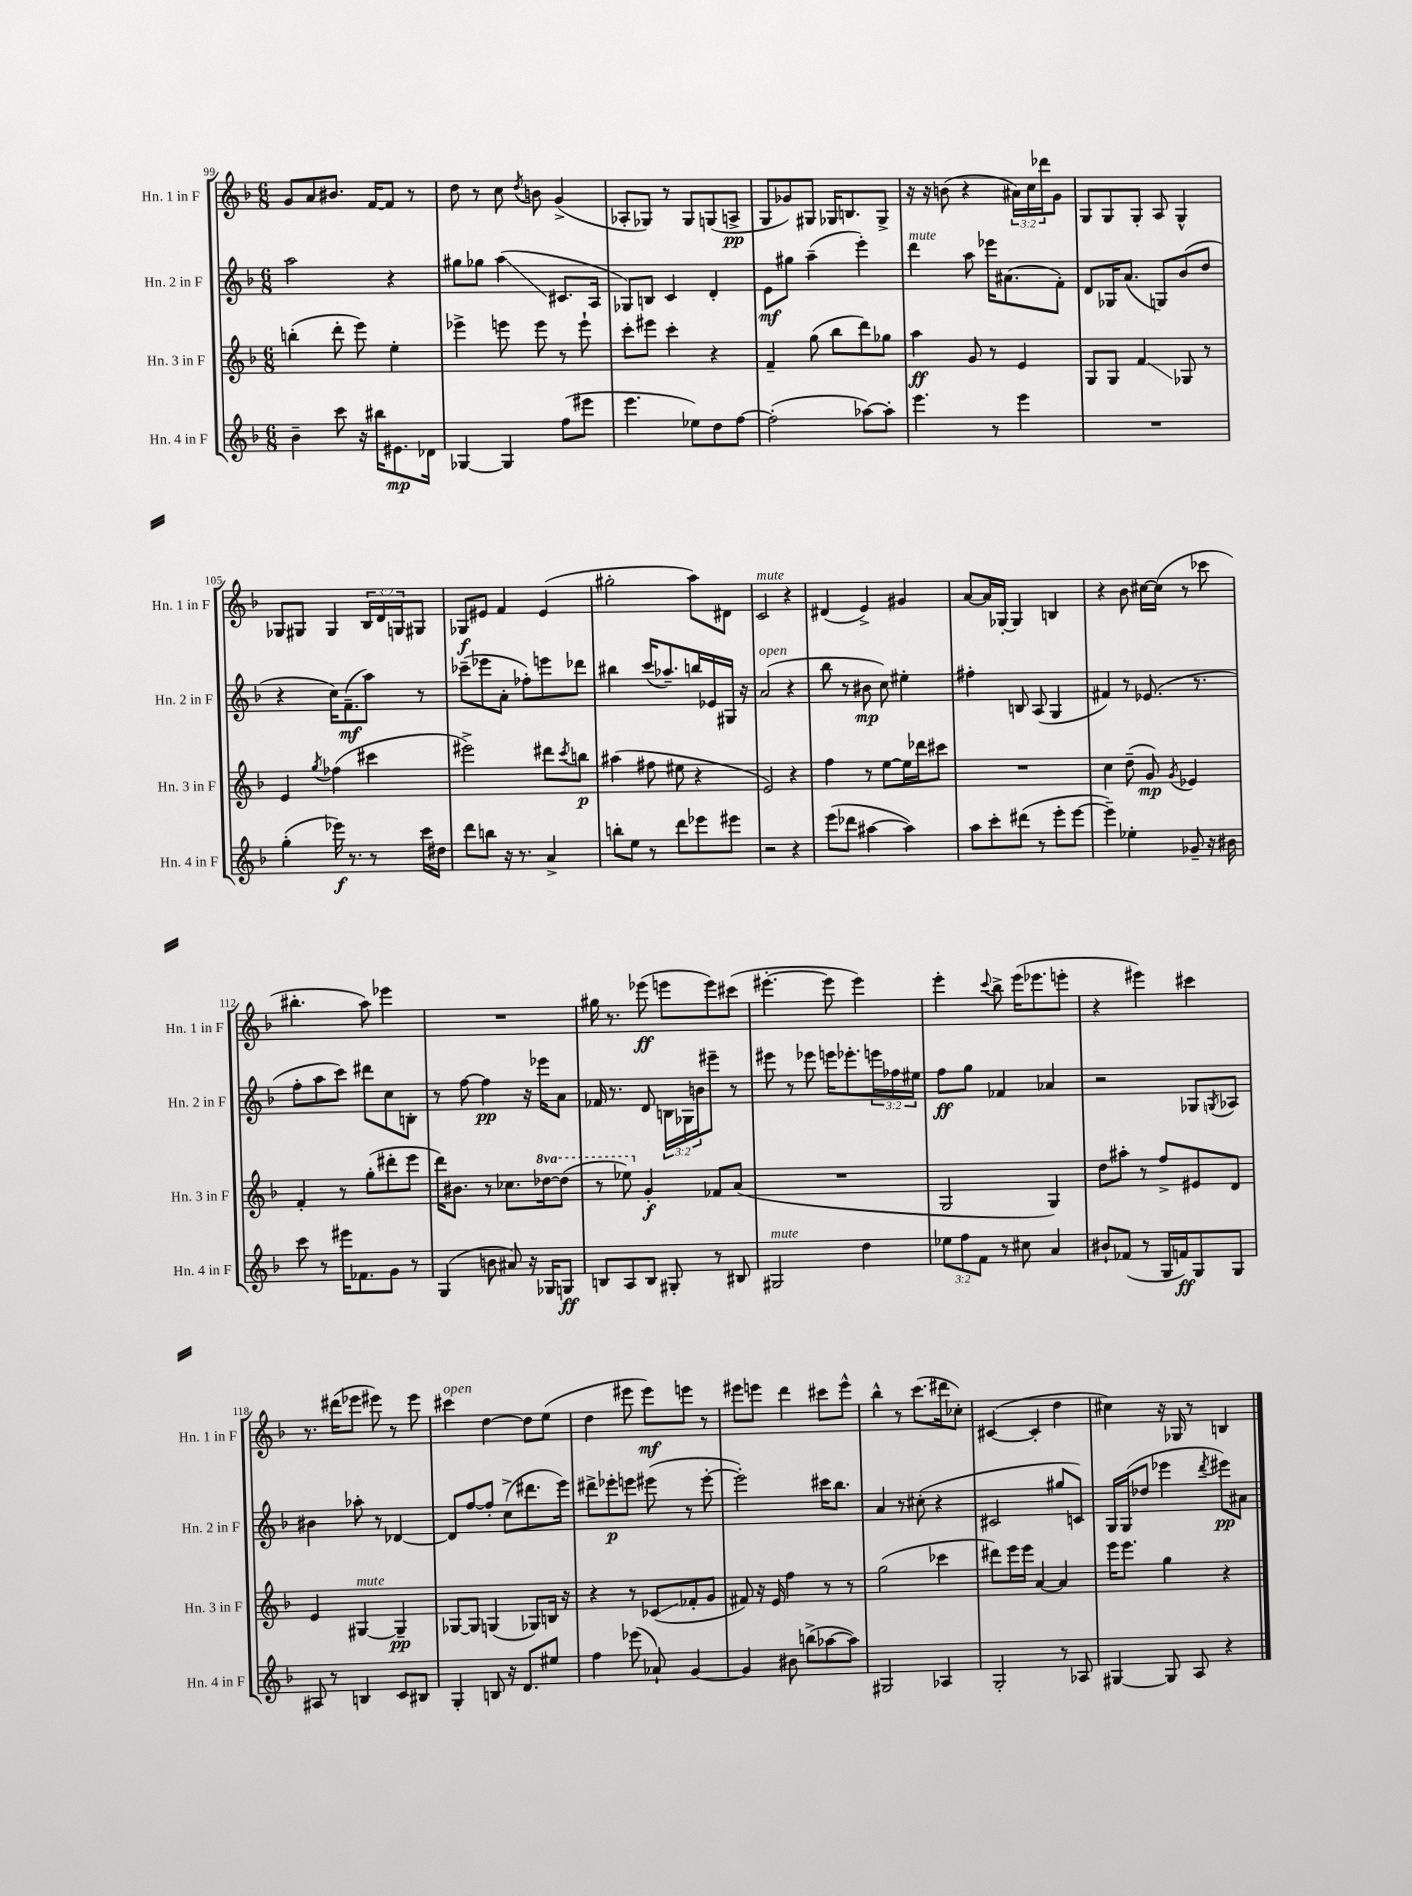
<<
\new StaffGroup <<
\new Staff = "s0" \with { instrumentName = "Hn. 1 in F" shortInstrumentName = "Hn. 1 in F" } {
    \clef treble \key f \major \numericTimeSignature \time 6/8 \override Staff.TupletNumber.text = #tuplet-number::calc-fraction-text
    g'8 a'8 bis'8. f'16~ f'8 r8 |
    d''8 r8 c''8 \acciaccatura { d''8 } b'8 g'4->( |
    aes8-. ges8) r8 ges8 g8( a8->\pp |
    g8 ges'8) gis8 ges16 b8. ges8-> |
    r16 r16 b'8( r4 \tuplet 3/2 { ais'16) c''16 des'''16 } g'8 |
    g8 g8 g8-. a8 g4-^ |
    ges8 gis8 gis4 \tuplet 3/2 { bes16 d'16 g16 } gis8 |
    ges8\f eis'8 f'4 eis'4( |
    gis''2-. a''8) dis'8 |
    c'2^\markup { \italic "mute" } r4 |
    dis'4( e'4->) gis'4 |
    a'8~ a'16 ges16~-. ges4 b4 |
    r4 bes'8 cis''16~ cis''16( r8 ces'''8 |
    bis''4.-. a''8) ees'''4 |
    R2. |
    gis''16 r8. ees'''8\ff( e'''8 e'''8) cis'''8( |
    eis'''4.~-. eis'''8 eis'''4) |
    e'''4-. \appoggiatura { c'''8 } bes''8-> e'''16( ees'''8. e'''8-. |
    r4 eis'''4) cis'''4 |
    r8. dis'''16( ees'''8 eis'''8) r8 eis'''8 |
    cis'''4^\markup { \italic "open" } d''4~ d''8 e''8( |
    d''4 eis'''8 eis'''8\mf) e'''8 r8 |
    eis'''8 e'''8 d'''4 cis'''8 e'''8-^ |
    bes''4-^ r8 c'''8.( dis'''16 ces''8-.) |
    cis'4~( cis'4-. d''4 |
    cis''4) r16 ges16 r8 b4 \bar "|." |
}
\new Staff = "s1" \with { instrumentName = "Hn. 2 in F" shortInstrumentName = "Hn. 2 in F" } {
    \clef treble \key f \major \numericTimeSignature \time 6/8 \override Staff.TupletNumber.text = #tuplet-number::calc-fraction-text
    a''2 r4 |
    gis''8 ges''8 a''4\glissando( cis'8. a16 |
    ges8) b8 c'4 d'4-. |
    e'8\mf gis''8 a''4--( e'''4-.) |
    d'''4^\markup { \italic "mute" } a''8 ees'''16 ais'8.( f'8-.) |
    d'8 ges16 a'8.( g8) bes'8( d''8 |
    r4 c''16) f'8.--\mf( a''8) r8 |
    ces'''8--( ees'''8 a'8-. fes''8-.) e'''8 des'''8 |
    bis''4 c'''16( aes''8.--) b''16 ees'16 gis16 r16 |
    a'2^\markup { \italic "open" }( r4 |
    bes''8 r8 bis'8\mp c''8) eis''4-. |
    fis''4-. b8 a8( g4 |
    fis'4) r8 ees'8.( r8. |
    f''8-. a''8 c'''8) dis'''8 c''8 b8-. |
    r8 f''8~ f''4\pp r16 ees'''16 a'8 |
    fes'16 r8. d'8 \tuplet 3/2 { b16 ges16 b'16 } eis'''8-- r8 |
    eis'''8 r8 ees'''8 e'''16 ees'''8.-. \tuplet 3/2 { e'''16 fes''16 eis''16 } |
    f''8\ff g''8 fes'4 aes'4 |
    r2 ges8 \acciaccatura { g8 } aes8 |
    bis'4 aes''8-. r8 des'4~ |
    des'8 f''8~ f''8-. c''8->( dis'''8. e'''16) |
    dis'''8-> ees'''8-.\p e'''8 eis'''8( r8 eis'''8~-. |
    eis'''2-.) cis'''16 bes''8. |
    a'4 r8 cis''8-.( r4 |
    cis'2 gis''8 c'8) |
    g16 g16( des''8 ees'''4 \acciaccatura { d'''8 } eis'''8\pp) ais'8 \bar "|." |
}
\new Staff = "s2" \with { instrumentName = "Hn. 3 in F" shortInstrumentName = "Hn. 3 in F" } {
    \clef treble \key f \major \numericTimeSignature \time 6/8 \set Staff.ottavationMarkups = #ottavation-simple-ordinals
    b''4-.( d'''8-. e'''8) e''4-. |
    ees'''4-> e'''8 e'''8 r8 e'''8-! |
    c'''8-. eis'''8 c'''4-. r4 |
    f'4-- g''8( bes''8 d'''8) ges''8 |
    a''4\ff g'8 r8 e'4 |
    g8 g8 f'4\glissando ges8 r8 |
    e'4 \acciaccatura { g''8 } fes''4( cis'''4 |
    eis'''2->) dis'''8 \acciaccatura { c'''8 } b''8\p |
    ais''4( fis''8 eis''8 r4 |
    e'2) r4 |
    f''4 r8 e''8~ e''16 des'''16 cis'''8 |
    R2. |
    c''4 d''8--( g'8\mp) \acciaccatura { g'8 } ees'4 |
    f'4-. r8 g''8-.( dis'''8-. e'''8 |
    d'''16) bis'8. r8 ces''8. \ottava #1 des'''16~ des'''8( |
    r8 ees'''8) \ottava #0 g'4-.\f fes'8 a'8( |
    R2. |
    g2 g4) |
    d''8 ais''8-. r8 f''8-> eis'8 d'8 |
    e'4 gis4~^\markup { \italic "mute" } gis4--\pp |
    ges8~ ges8 g4( ges8) b16 r16 |
    r4 r8 ces'8\glissando( fes'8-. g'8 |
    fis'8) r16 e'16 f''4 r8 r8 |
    g''2( ces'''4 |
    dis'''8) e'''16 e'''16 a'4~ a'4 |
    e'''16 e'''8. g''4 r4 \bar "|." |
}
\new Staff = "s3" \with { instrumentName = "Hn. 4 in F" shortInstrumentName = "Hn. 4 in F" } {
    \clef treble \key f \major \numericTimeSignature \time 6/8 \override Staff.TupletNumber.text = #tuplet-number::calc-fraction-text
    bes'4-- c'''8 r16 bis''16 eis'8.\mp des'16 |
    ges4~ ges4 f''8( eis'''8 |
    e'''4. ees''8) d''8 f''8~ |
    f''2-.( aes''8~) aes''8-. |
    e'''4. r8 e'''4 |
    R2. |
    g''4-.( ees'''16\f) r8. r8 c'''16 dis''16 |
    d'''8 b''8 r16 r8. a'4-> |
    b''8-. e''8 r8 d'''8 ees'''8 eis'''8 |
    r2 r4 |
    e'''8( des'''8 ais''4~ ais''4) |
    a''8 c'''8-. dis'''8( r8 e'''8-. e'''8~ |
    e'''4--) ees''4-. ges'8-- r16 bis'16 |
    c'''8 r8 eis'''16 fes'8. g'8 r8 |
    g4( b'8 ais'8) r16 ges16 g8\ff |
    b8 a8 b8 gis8-. r8 bis8 |
    gis2^\markup { \italic "mute" } d''4 |
    \tuplet 3/2 { ees''8 f''8 f'8 } r8 cis''8 a'4 |
    bis'8-! fes'8( r8 g16 f'16\ff) g8 g8 |
    ais8 r8 b4 c'8 bis8 |
    g4-. b8 r16 d'8. eis''8 |
    f''4 ees'''8( aes'8-!) g'4~ |
    g'4 bis'8 b''8->( aes''8~ aes''8) |
    gis2 aes4 |
    g2-. r8 aes8 |
    gis4~ gis8 a8 r4 \bar "|." |
}
>>
>>
\layout { \context { \Score currentBarNumber = #99 } }
